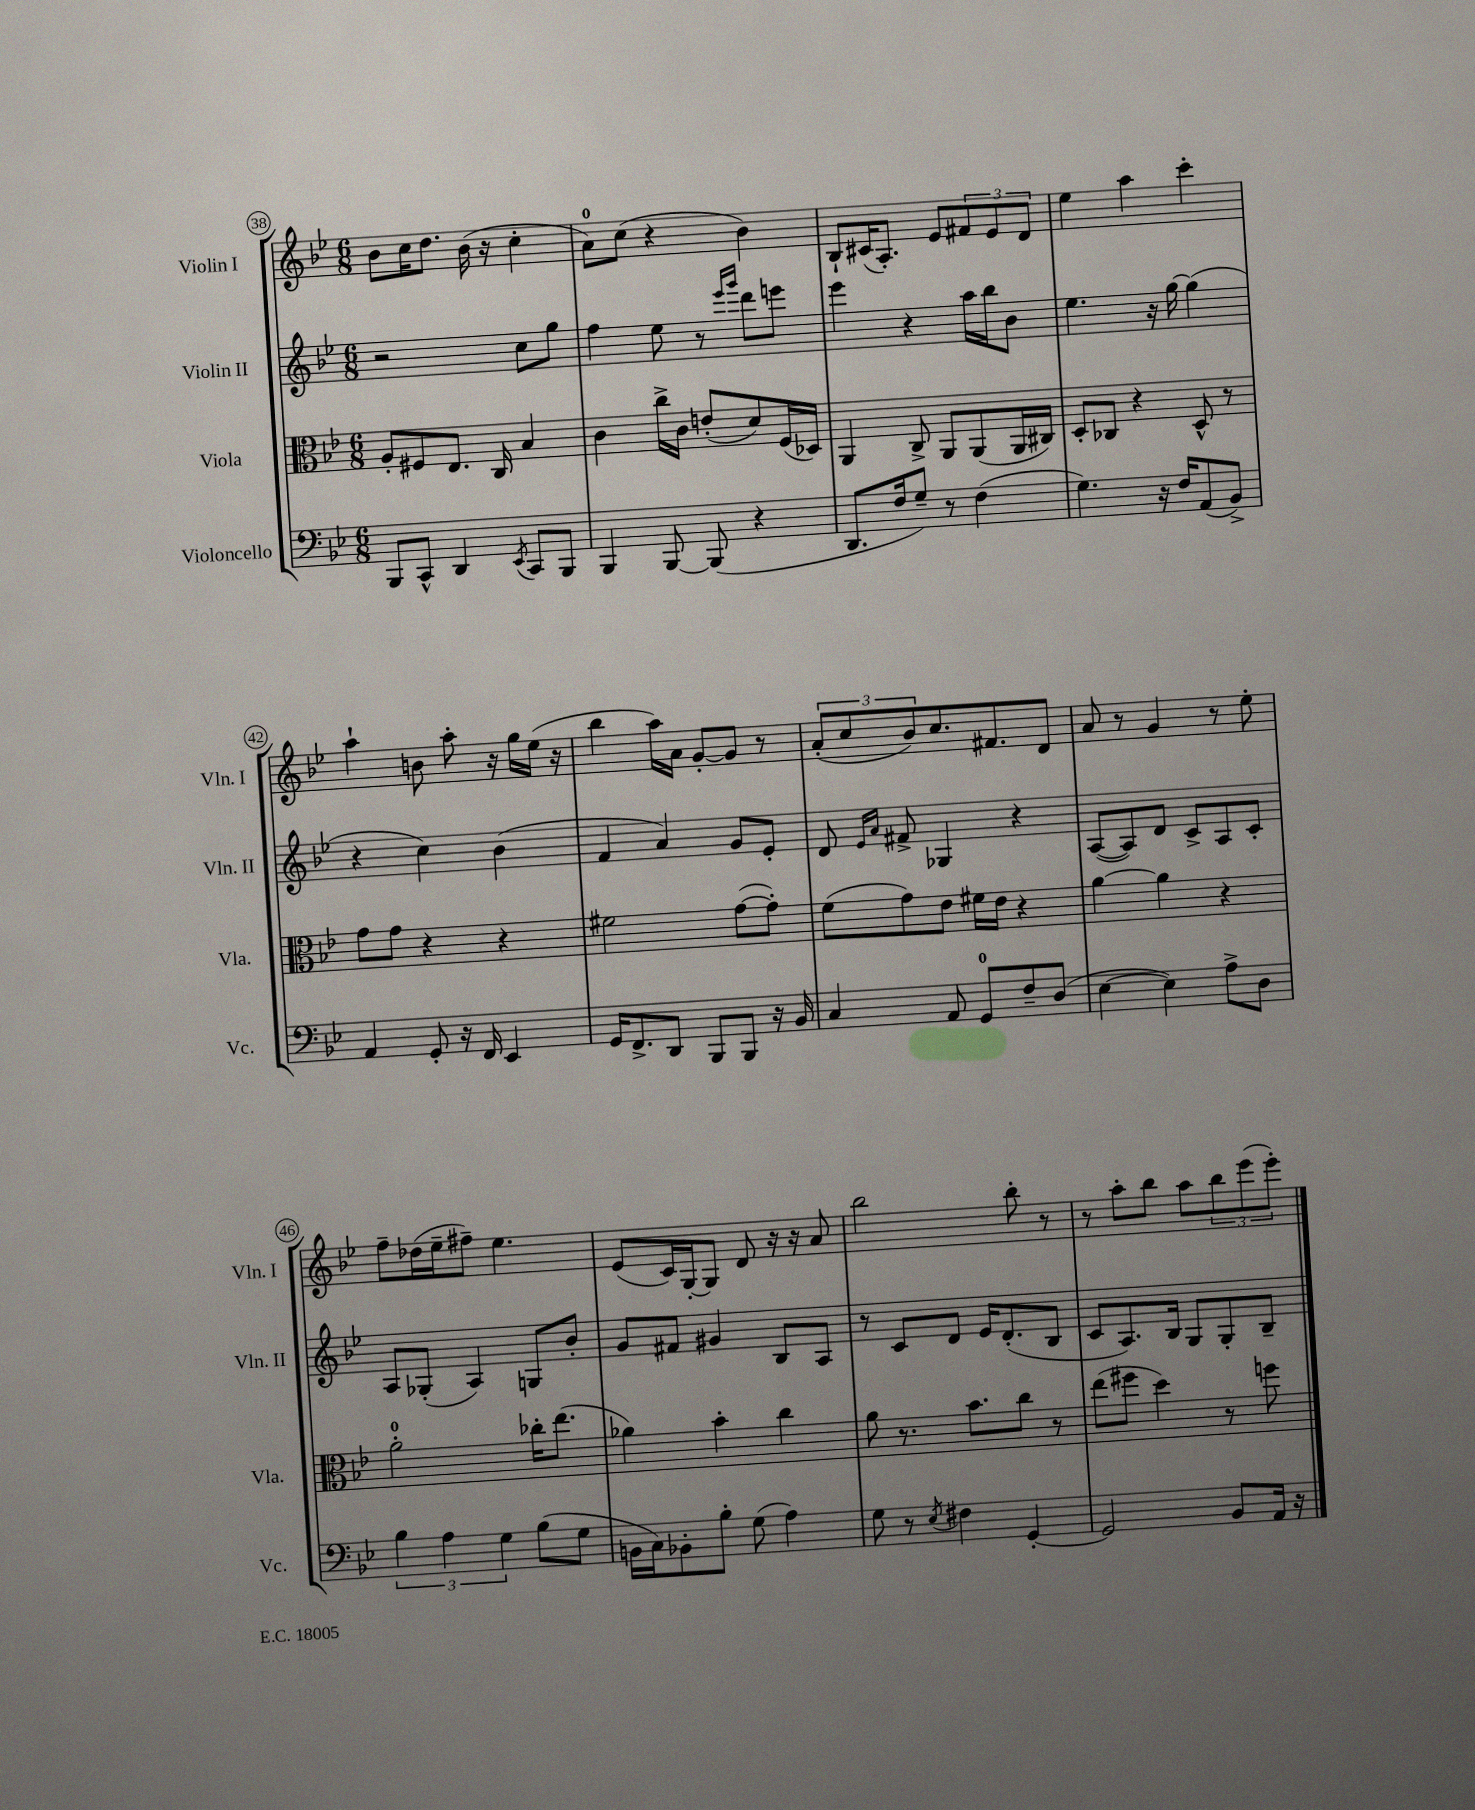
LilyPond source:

<<
\new StaffGroup <<
\new Staff = "s0" \with { instrumentName = "Violin I" shortInstrumentName = "Vln. I" } {
    \clef treble \key bes \major \numericTimeSignature \time 6/8
    bes'8 c''16 d''8. bes'16( r16 c''4-. |
    a'8-0) c''8( r4 bes'4) |
    bes8-! cis'16( a8.-.) ees'8 \tuplet 3/2 { fis'8 ees'8 d'8 } |
    ees''4 a''4 c'''4-. |
    a''4-! b'8 a''8-. r16 g''16 ees''16( r16 |
    bes''4 a''16) a'16 g'8~-. g'8 r8 |
    \tuplet 3/2 { a'8-.( c''8 bes'8) } c''8. fis'8. d'8 |
    a'8 r8 g'4 r8 ees''8-. |
    f''8-- des''16( ees''16-- fis''8--) ees''4. |
    ees'8( c'16) g16~-. g8 d'8 r16 r16 a'8 |
    bes''2 bes''8-. r8 |
    r8 a''8-. bes''8 a''8 \tuplet 3/2 { bes''8 ees'''8( ees'''8-.) } \bar "|." |
}
\new Staff = "s1" \with { instrumentName = "Violin II" shortInstrumentName = "Vln. II" } {
    \clef treble \key bes \major \numericTimeSignature \time 6/8
    r2 c''8 g''8 |
    f''4 ees''8 r8 \grace { ees'''16 g'''16 } d'''8 e'''8 |
    ees'''4 r4 a''16 bes''16 bes'8 |
    ees''4. r16 g''16~ g''4( |
    r4 c''4) bes'4( |
    f'4 a'4) g'8 ees'8-. |
    d'8 \grace { ees'16 a'16 } fis'8-> ges4 r4 |
    a8~( a8) d'8 c'8-> a8 c'8-. |
    a8 ges8-.( a4) g8 bes'8-. |
    g'8 fis'8 gis'4 bes8 a8 |
    r8 c'8 d'8 ees'16 d'8.-.( bes8 |
    c'8 a8.) bes16 g8 g8-. bes8-- \bar "|." |
}
\new Staff = "s2" \with { instrumentName = "Viola" shortInstrumentName = "Vla." } {
    \clef alto \key bes \major \numericTimeSignature \time 6/8
    a8-. fis8 ees8. c16 bes4 |
    c'4 c''16-> c'16 e'8-.( d'8) f16( des16) |
    a,4 c8-> a,8 a,8( a,16 cis16) |
    d8-. ces8 r4 d8-^ r8 |
    g'8 g'8 r4 r4 |
    fis'2 g'8~( g'8-.) |
    f'8( g'8) ees'8 fis'16 ees'16 r4 |
    a'4~ a'4 r4 |
    a'2-0-. ces''16-. ees''8.( |
    aes'4) bes'4-. c''4 |
    a'8 r8. bes'8. c''8 r8 |
    ees''8( fis''8 d''4) r8 f''8 \bar "|." |
}
\new Staff = "s3" \with { instrumentName = "Violoncello" shortInstrumentName = "Vc." } {
    \clef bass \key bes \major \numericTimeSignature \time 6/8
    bes,,8 c,8-^ d,4 \acciaccatura { ees,8 } c,8 bes,,8 |
    bes,,4 bes,,8~ bes,,8( r4 |
    d,8. f16 g8--) r8 f4( |
    g4.) r16 f16 a,8( bes,8->) |
    a,4 g,8-. r16 f,16 ees,4 |
    g,16 f,8.-> d,8 bes,,8 bes,,8 r16 bes,16 |
    c4 a,8 g,8-0 f8-- d8( |
    ees4~ ees4) a8-> d8 |
    \tuplet 3/2 { bes4 a4 g4 } bes8( g8 |
    b,16 c16) bes,8-. bes8-. g8( a4) |
    g8 r8 \acciaccatura { ees8 } fis4 g,4~-. |
    g,2 bes,8 a,16 r16 \bar "|." |
}
>>
>>
\layout { \context { \Score currentBarNumber = #38 \override BarNumber.stencil = #(make-stencil-circler 0.1 0.3 ly:text-interface::print) } }
